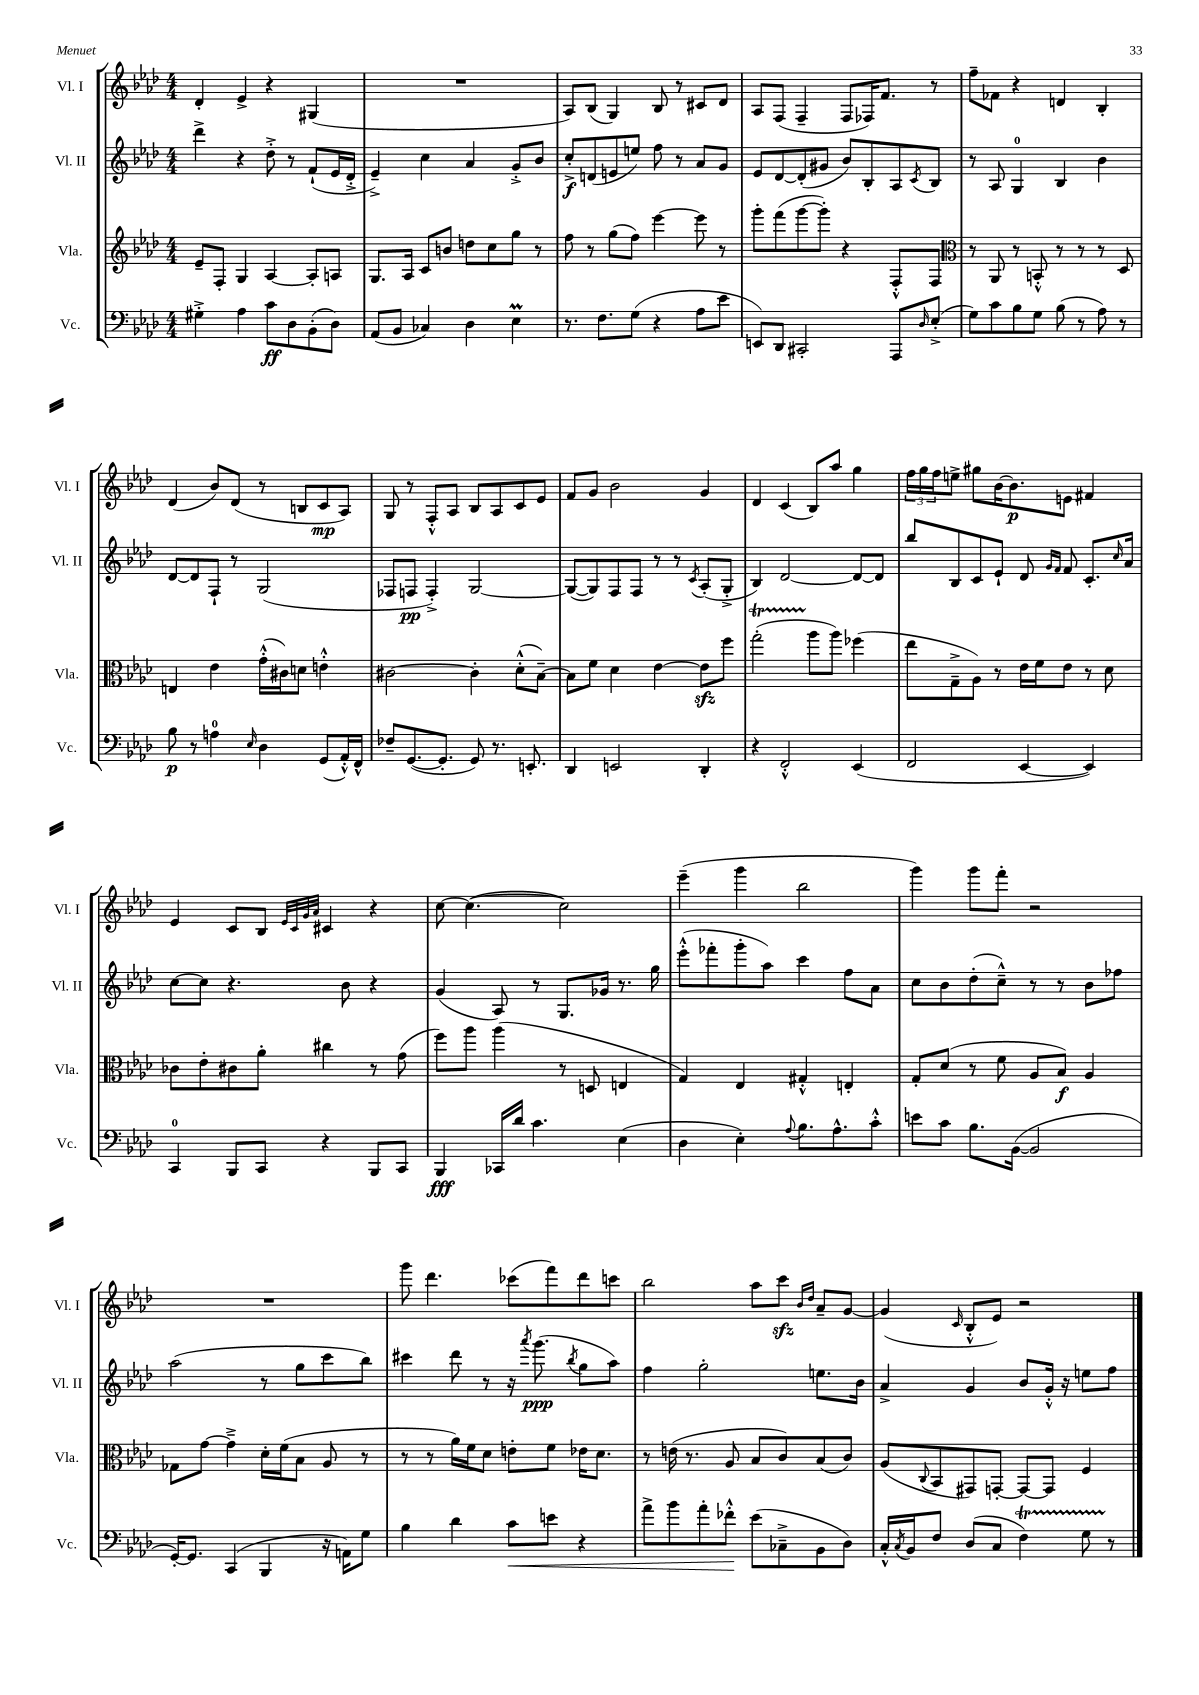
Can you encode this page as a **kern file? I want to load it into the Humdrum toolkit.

**kern	**kern	**kern	**kern
*staff4	*staff3	*staff2	*staff1
*clefF4	*clefG2	*clefG2	*clefG2
*k[b-e-a-d-]	*k[b-e-a-d-]	*k[b-e-a-d-]	*k[b-e-a-d-]
*M4/4	*M4/4	*M4/4	*M4/4
4G#'^	8e-~	4ddd-^	4d-'
.	8F'	.	.
4A-	4G	4r	4e-^
8c	[4A-	8dd-'^	4r
8D-	.	8r	.
(8BB-'	8A-']	(8f`	(4G#
8D-)	8A	16e-	.
.	.	16d-'^	.
=	=	=	=
(8AA-	8.G	4e-~^)	1r
8BB-	.	.	.
.	16A-	.	.
4C-)	8c	4cc	.
.	8b	.	.
4D-	8dd	4a-	.
.	8cc	.	.
4E-	8gg	8g'^	.
.	8r	8b-	.
=	=	=	=
8.r	8ff	8cc'^	8A-)
.	8r	(8d	(8B-
8.F	.	.	.
.	(8gg	8e	4G)
(8G	8ff)	8ee)	.
4r	[4eee-	8ff	8B-
.	.	8r	8r
8A-	8eee-]	8a-	8c#
8e-	8r	8g	8d-
=	=	=	=
8EE)	8ggg'	8e-	8A-
8DD-	(8fff	[8d-	(8F
2CC#'	[8ggg	(8d-']	4F~
.	8ggg'])	8g#	.
.	4r	8b-)	8F
.	.	8B-'	16F-)
.	.	.	8.f
8AAA-	8F'^^	8A-	.
16qqD-	.	8qc	.
(8E-'^	8F	8B-	8r
=	=	=	=
*	*clefC3	*	*
8G)	8r	8r	8ff~
8c	8AA-	8A-	8f-
8B-	8r	4G	4r
8G	8BB'^^	.	.
(8B-	8r	4B-	4d
8r	8r	.	.
8A-)	8r	4b-	4B-'
8r	8D-	.	.
=	=	=	=
8B-	4E	[8d-	(4d-
8r	.	8d-]	.
4A	4e-	8F`	8b-)
.	.	8r	(8d-
16qqE-	.	.	.
4D-	(16g'^^	(2G	8r
.	16c#)	.	.
.	8d	.	8B
(8GG	4e'^^	.	8c
16AA-'^^)	.	.	8A-)
16FF^^	.	.	.
=	=	=	=
8F-~	[2c#	8F-	8G
([8.GG	.	8F	8r
.	.	4F'^)	8F'^^
8.GG']	.	.	.
.	.	.	8A-
8GG)	4c#']	[2G	8B-
8.r	.	.	8A-
.	(8d-'^^	.	8c
8.EE'	.	.	.
.	[8B-~)	.	8e-
=	=	=	=
4DD-	8B-]	(8G_	8f
.	8f	8G])	8g
2EE	4d-	8F	2b-
.	.	8F	.
.	[4e-	8r	.
.	.	8r	.
.	.	8qc	.
4DD-'	8e-]	(8A-'	4g
.	8ff	8G'^	.
=	=	=	=
4r	(2gg'	4B-)	4d-
2FF'^^	.	[2d-	(4c
.	8aa-	.	8B-)
.	8aa-)	.	8aa-
(4EE-	(4ff-	8d-_	4gg
.	.	8d-]	.
=	=	=	=
2FF	8ee-	8bb-	24ff
.	.	.	24gg
.	.	.	24ff
.	8G~^	8B-	8ee^
.	8A-)	8c	8gg#
.	8r	8e-`	[16b-
.	.	.	8.b-]
[4EE-	16e-	8d-	.
.	16f	.	.
.	.	16qqg	.
.	.	16qqf	.
.	8e-	8f	8e
4EE-])	8r	8.c'	4f#
.	8d-	.	.
.	.	16qqcc	.
.	.	16a-	.
=	=	=	=
4CC	8c-	[8cc	4e-
.	8e-'	8cc]	.
8BBB-	8c#	4.r	8c
8CC	8a-'	.	8B-
.	.	.	32qqe-
.	.	.	32qqc
.	.	.	32qqg
.	.	.	32qqa-
4r	4cc#	.	4c#
.	.	8b-	.
8BBB-	8r	4r	4r
8CC	(8g	.	.
=	=	=	=
4BBB-	8ff)	(4g	[8cc
.	8aa-	.	(4.cc_
16CC-	(4aa-	8A-)	.
16d-	.	.	.
4.c	.	8r	.
.	8r	8.G	2cc])
.	8D	.	.
.	.	16g-	.
(4E-	4E	8.r	.
.	.	16gg	.
=	=	=	=
4D-	4G)	(8eee-'^^	(4eee-~
.	.	8fff-'	.
4E-')	4E-	8ggg'	4ggg
.	.	8aa-)	.
8qqA-	.	.	.
8.B-	4G#'^^	4ccc	2bb-
8.A-^^	.	.	.
.	4E'	8ff	.
8c'^^	.	8a-	.
=	=	=	=
8e	8G'	8cc	4ggg)
8c	(8d-	8b-	.
8.B-	8r	(8dd-'	8ggg
.	8f	8cc~^^)	8fff'
([16BB-	.	.	.
2BB-]	8A-	8r	2r
.	8B-)	8r	.
.	4A-	8b-	.
.	.	8ff-	.
=	=	=	=
[16GG')	8G-	(2aa-	1r
8.GG]	.	.	.
.	[8g	.	.
(4CC	4g~^]	.	.
4BBB-	16d-'	8r	.
.	(16f	.	.
.	8B-	8gg	.
16r	8A-	8ccc	.
16AA)	.	.	.
8G	8r	8bb-)	.
=	=	=	=
4B-	8r	4ccc#	8ggg
.	8r	.	4.ddd-
4d-	16a-)	8ddd-	.
.	16f	.	.
.	8d-	8r	.
8c	8e'	16r	(8ccc-
.	.	8qaaa-	.
.	.	(8.ggg	.
8e	8f	.	8fff)
.	.	8qbb-	.
4r	16e-	8gg	8ddd-
.	8.d-	.	.
.	.	8aa-)	8ccc
=	=	=	=
8a-^	8r	4ff	2bb-
8b-	(16e	.	.
.	8.r	.	.
8a-'	.	2gg'	.
8f-'^^	8A-	.	.
(8e-	8B-	.	8aa-
8C-~^	8c)	.	8ccc
.	.	.	16qqb-
.	.	.	16qqdd-
8BB-	(8B-	8.ee	8a-~
8D-)	8c)	.	[8g
.	.	16b-	.
=	=	=	=
16C'^^	(8A-	4a-^	(4g]
8qC	.	.	.
16BB-	.	.	.
.	8qqC	.	.
8F	8BB-	.	.
.	.	.	16qqc
(8D-	8GG#)	4g	8B-'^^
8C	[8GG'	.	8e-)
4F)	8GG_	8b-	2r
.	8GG]	16g'^^	.
.	.	16r	.
8G	4F	8ee	.
8r	.	8ff	.
==	==	==	==
*-	*-	*-	*-
